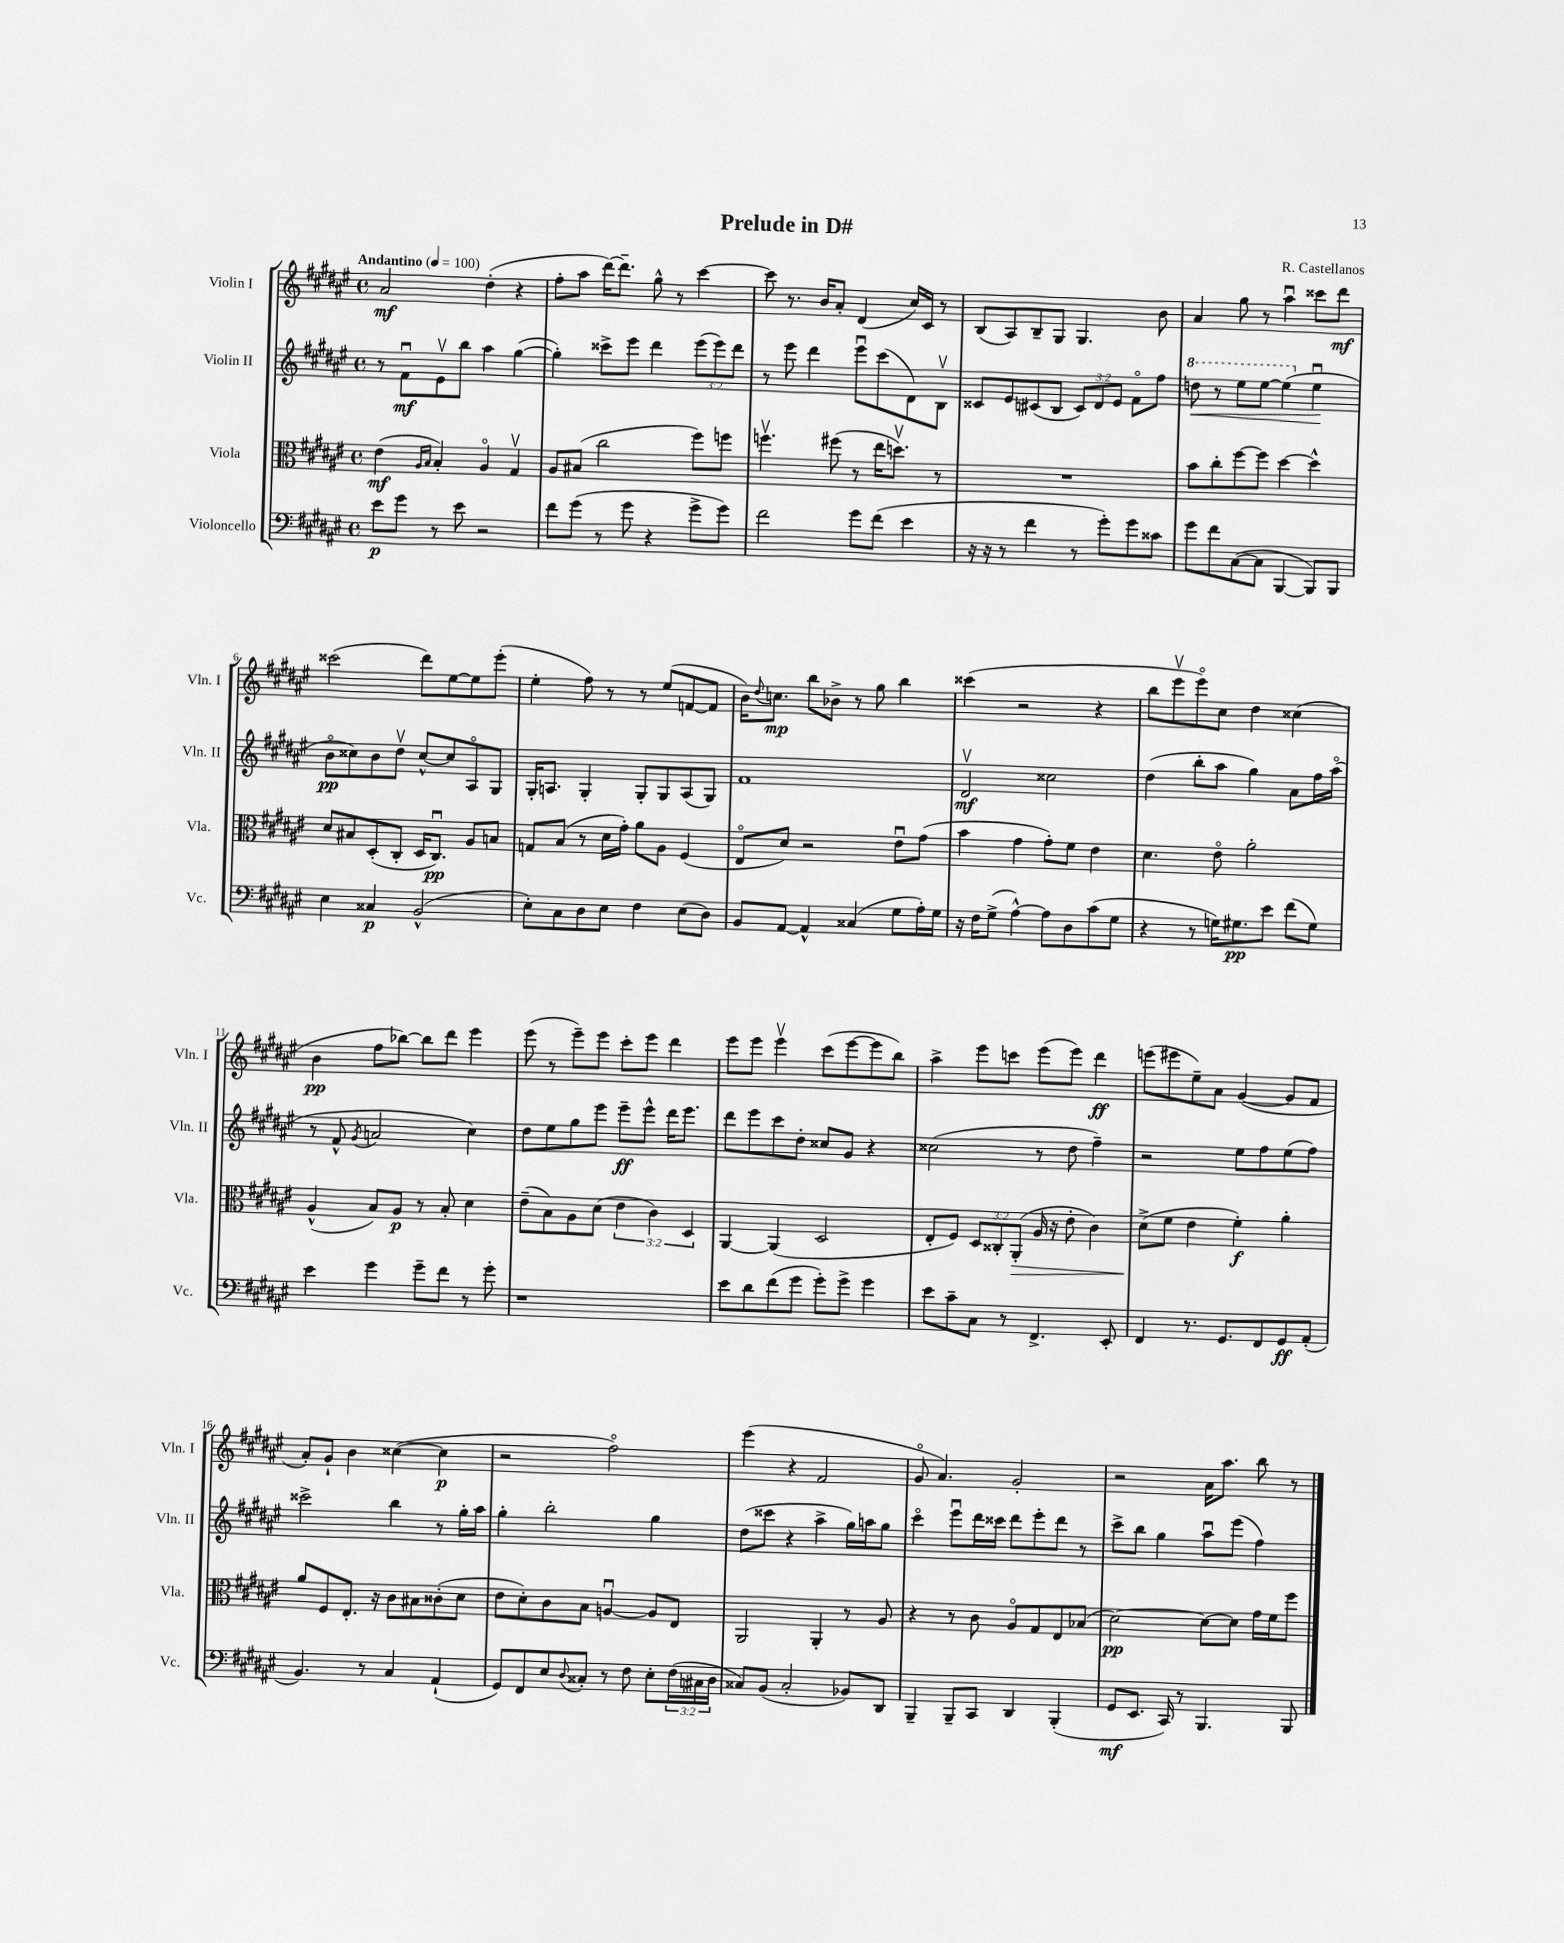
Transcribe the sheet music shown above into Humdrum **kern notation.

**kern	**dynam	**kern	**dynam	**kern	**dynam	**kern	**dynam
*part4	*part4	*part3	*part3	*part2	*part2	*part1	*part1
*staff4	*staff4	*staff3	*staff3	*staff2	*staff2	*staff1	*staff1
*I"Violoncello	*	*I"Viola	*	*I"Violin II	*	*I"Violin I	*
*I'Vc.	*	*I'Vla.	*	*I'Vln. II	*	*I'Vln. I	*
*clefF4	*	*clefC3	*	*clefG2	*	*clefG2	*
*k[f#c#g#d#a#e#]	*	*k[f#c#g#d#a#e#]	*	*k[f#c#g#d#a#e#]	*	*k[f#c#g#d#a#e#]	*
*M4/4	*	*M4/4	*	*M4/4	*	*M4/4	*
*met(c)	*	*met(c)	*	*met(c)	*	*met(c)	*
*MM100	*	*MM100	*	*MM100	*	*MM100	*
=1	=1	=1	=1	=1	=1	=1	=1
!	!	!	!	!	!	!LO:TX:a:B:t=Andantino	!
8e#\L	p	(4e#\	mf	8r	.	2a#/	mf
8g#\J	.	.	.	8f#u\L	mf	.	.
.	.	16qqA#/LL	.	.	.	.	.
.	.	16qqB/JJ	.	.	.	.	.
8r	.	4B'/)	.	8e#v\	.	.	.
8e#\	.	.	.	8bb\J	.	.	.
2r	.	4A#/	.	4aa#\	.	(4dd#'\	.
.	.	4G#v/	.	([4gg#\	.	4r	.
=2	=2	=2	=2	=2	=2	=2	=2
8f#\L	.	8A#/L	.	4gg#'\])	.	8ff#'\L	.
(8g#\J	.	(8B#X/J	.	.	.	8aa#\J	.
8r	.	2cc#\	.	8ccc##X^\L	.	[16ddd#\KL)	.
.	.	.	.	.	.	8.ddd#~\J]	.
8g#\	.	.	.	8eee#\J	.	.	.
4r	.	.	.	4ddd#\	.	8gg#^^\	.
.	.	.	.	.	.	8r	.
8g#^\L	.	8ff#\L)	.	(12eee#\L	.	[4ccc#\	.
.	.	.	.	12eee#\)	.	.	.
8g#\J)	.	8ffn\J	.	.	.	.	.
.	.	.	.	12ddd#\J	.	.	.
=3	=3	=3	=3	=3	=3	=3	=3
2f#\	.	4.ffnv\	.	8r	.	8ccc#\]	.
.	.	.	.	8eee#\	.	8.r	.
.	.	.	.	4ddd#\	.	.	.
.	.	.	.	.	.	16b/KL	.
.	.	(8ff#X\	.	.	.	8a#'/J	.
8g#\L	.	8r	.	8eee#u\L	.	(4d#/	.
(8f#\J	.	16ee#\KL	.	(8ccc#\	.	.	.
.	.	8.ddnv\J)	.	.	.	.	.
4e#\	.	.	.	8d#\)	.	16cc#/LL)	.
.	.	.	.	.	.	16c#/JJ	.
.	.	8r	.	8Bv\J	.	8r	.
=4	=4	=4	=4	=4	=4	=4	=4
16r	.	1r	.	8c##X/L	.	(8B/L	.
16r	.	.	.	.	.	.	.
8r	.	.	.	8e#/	.	8A#/)	.
4f#\	.	.	.	(8c#X/	.	8B~/	.
.	.	.	.	8B/J	.	8G#/J	.
8r	.	.	.	12c#/L)	.	4.G#/	.
.	.	.	.	12d#/	.	.	.
8g#'\L)	.	.	.	.	.	.	.
.	.	.	.	12e#/J	.	.	.
8g#\	.	.	.	8f#\L	.	.	.
8c##X\J	.	.	.	8ff#\J	.	8b\	.
=5	=5	=5	=5	=5	=5	=5	=5
*	*	*	*	*8va	*	*	*
8g#\L	.	8b\L	.	8dddn\	.	4a#/	.
!	!	!	!	!	!LO:HP:b	!	!
8f#\	.	8cc#'\	.	8r	<	.	.
([8C#\	.	[8ff#\	.	8eee#\L	.	8gg#\	.
8C#\J]	.	8ff#\J]	.	[8eee#\J	.	8r	.
[4BBB/	.	[4dd#\	.	(4eee#\]	.	4aa#u\	.
*	*	*	*	*X8va	*	*	*
8BBB/L])	.	4dd#^^\]	.	4ee#u\	.	8ccc##X\L	.
8BBB/J	.	.	.	.	.	8ddd#\J	mf
.	.	.	.	.	[	.	.
!!LO:LB:g=z
=6	=6	=6	=6	=6	=6	=6	=6
4E#\	.	8d#/L	.	8b\L	pp	(2ccc##X\	.
.	.	8B#X/	.	8cc##X\)	.	.	.
4C##X/	p	(8D#'/	.	8b\	.	.	.
.	.	8C#'/J	.	8dd#v\J	.	.	.
(2BB^^/	.	16D#/KL	.	[8cc##^^/L	.	8ddd#\L)	.
.	.	8.C#u/J)	pp	.	.	.	.
.	.	.	.	8cc##/]	.	[8ee#\	.
.	.	8A#/L	.	8A#/	.	8ee#\]	.
.	.	8Bn/J	.	8G#/J	.	(8eee#'\J	.
=7	=7	=7	=7	=7	=7	=7	=7
8E#'\L)	.	8Gn/L	.	16G#'/KL	.	4ee#'\	.
.	.	.	.	8.An/J	.	.	.
8C#\	.	(8B/J	.	.	.	.	.
8D#\	.	8r	.	4G#'/	.	8ff#\)	.
8E#\J	.	16d#\LL	.	.	.	8r	.
.	.	16g#'\JJ)	.	.	.	.	.
4F#\	.	8a#\L	.	8G#'/L	.	8r	.
.	.	8A#\J	.	8G#/	.	(8ee#/L	.
(8E#\L	.	(4F#/	.	(8A/	.	[8fn/	.
8D#\J)	.	.	.	8G#/J)	.	8f/J]	.
=8	=8	=8	=8	=8	=8	=8	=8
8BB/L	.	8E#/L	.	1f#	.	16b\KL)	.
.	.	.	.	.	.	8qqdd#/	.
.	.	.	.	.	.	8.ccn\J	mp
[8AA#/J	.	8d#/J)	.	.	.	.	.
4AA#^^/]	.	2r	.	.	.	8bb\L	.
.	.	.	.	.	.	8b-X^\J	.
(4C##X/	.	.	.	.	.	8r	.
.	.	.	.	.	.	8gg#\	.
8G#\L	.	8e#u\L	.	.	.	4bb\	.
16A#'\L)	.	(8g#\J	.	.	.	.	.
16G#\JJ	.	.	.	.	.	.	.
=9	=9	=9	=9	=9	=9	=9	=9
16r	.	4b\	.	2d#v/	mf	(4ccc##X\	.
16F#\KL	.	.	.	.	.	.	.
(8G#^\J	.	.	.	.	.	.	.
[4A#^^\)	.	4g#\	.	.	.	2r	.
8A#\L]	.	8g#'\L)	.	2cc##X\	.	.	.
8D#\	.	8f#\J	.	.	.	.	.
(8c#\	.	4e#\	.	.	.	4r	.
8G#\J	.	.	.	.	.	.	.
=10	=10	=10	=10	=10	=10	=10	=10
4r	.	4.d#\	.	(4dd#\	.	8bb\L	.
.	.	.	.	.	.	8eee#v\	.
8r	.	.	.	8bb'\L	.	8eee#\)	.
16Gn\KL)	.	8e#\	.	8aa#\J	.	8cc#\J	.
8.G#X\	pp	.	.	.	.	.	.
.	.	2a#'\	.	4gg#\)	.	4dd#\	.
8e#\J	.	.	.	.	.	.	.
(8f#\L	.	.	.	8a#\L	.	(4cc##X\	.
8G#\J)	.	.	.	16ff#\L	.	.	.
.	.	.	.	(16aa#\JJ	.	.	.
!!LO:LB:g=z
=11	=11	=11	=11	=11	=11	=11	=11
4e#\	.	(4A#^^/	.	8r	.	4b\	pp
.	.	.	.	8f#^^/	.	.	.
.	.	.	.	8qg#/	.	.	.
4g#\	.	8B/L)	.	2an/	.	8ff#\L	.
.	.	8A#/J	p	.	.	[8bb-X\J)	.
8g#~\L	.	8r	.	.	.	8bb-\L]	.
8f#\J	.	8B'/	.	.	.	8ddd#\J	.
8r	.	4d#\	.	4cc#\)	.	4eee#\	.
8g#'\	.	.	.	.	.	.	.
=12	=12	=12	=12	=12	=12	=12	=12
1r	.	(8e#~\L	.	8dd#\L	.	(8eee#\	.
.	.	8B\)	.	8ee#\	.	8r	.
.	.	8A#\	.	8gg#\	.	8eee#~\L)	.
.	.	(8d#\J	.	8eee#\J	.	8eee#\J	.
.	.	6e#\	.	8eee#~\L	ff	8ccc#'\L	.
.	.	.	.	8eee#^^\J	.	8eee#\J	.
.	.	6c#\)	.	.	.	.	.
.	.	.	.	16ddd#\KL	.	4ddd#\	.
.	.	.	.	8.eee#\J	.	.	.
.	.	6D#/	.	.	.	.	.
=13	=13	=13	=13	=13	=13	=13	=13
8e#\L	.	[4AA#/	.	8ddd#\L	.	8eee#\L	.
8d#\	.	.	.	8eee#\	.	8eee#\J	.
(8f#\	.	(4AA#/]	.	8ccc#\	.	4eee#v\	.
8g#\J	.	.	.	8dd#'\J	.	.	.
8g#'\L)	.	2D#/	.	8cc##X/L	.	(8ccc#\L	.
8g#^\J	.	.	.	8g#/J	.	[8eee#\	.
4g#\	.	.	.	4r	.	8eee#\]	.
.	.	.	.	.	.	8bb\J)	.
=14	=14	=14	=14	=14	=14	=14	=14
8e#\L	.	8E#'/L	.	(2cc##X\	.	4aa#^\	.
8c#~\	.	8F#/J)	.	.	.	.	.
8C#\J	.	12D#/L	.	.	.	8eee#\L	.
.	.	12C##X'/	.	.	.	.	.
8r	.	.	.	.	.	8cccn\J	.
!	!	!	!LO:HP:b	!	!	!	!
.	.	(12AA#'/J	>	.	.	.	.
4.FF#^/	.	16A#/	.	8r	.	(8eee#\L	.
.	.	16r	.	.	.	.	.
.	.	8e#'\	.	8dd#\	.	8eee#\J)	.
.	.	4c#\)	.	4ff#~\)	.	4ddd#\	ff
8EE#'/	.	.	.	.	.	.	.
=15	=15	=15	=15	=15	=15	=15	=15
4FF#/	.	(8d#^\L	.	2r	.	(8eeen\L	.
.	.	8f#\J	]	.	.	8eee#X\	.
8.r	.	4e#\	.	.	.	8ee#~\)	.
.	.	.	.	.	.	8a#\J	.
8.GG#/L	.	.	.	.	.	.	.
.	.	4f#'\)	f	8ee#\L	.	([4g#/	.
8FF#/	.	.	.	8ff#\	.	.	.
8GG#/	ff	4a#'\	.	(8ee#\	.	8g#/L]	.
(8AA#'/J	.	.	.	8ff#\J)	.	8f#/J	.
!!LO:LB:g=z
=16	=16	=16	=16	=16	=16	=16	=16
4.BB/)	.	8a#/L	.	2ccc##X^\	.	8a#'/L)	.
.	.	8F#/	.	.	.	8g#`/J	.
.	.	8.E#'/J	.	.	.	4b\	.
8r	.	.	.	.	.	.	.
.	.	16r	.	.	.	.	.
4C#/	.	8c#\L	.	4bb\	.	([4cc##X\	.
.	.	8B#X\	.	.	.	.	.
(4AA#`/	.	(8c##X'\	.	8r	.	4cc##\]	p
.	.	8d#\J	.	16gg#'\LL	.	.	.
.	.	.	.	16aa#\JJ	.	.	.
=17	=17	=17	=17	=17	=17	=17	=17
8GG#/L)	.	8e#\L	.	4gg#'\	.	2r	.
8FF#/	.	8d#'\)	.	.	.	.	.
8E#/	.	8c#\	.	2bb'\	.	.	.
8qqD#/	.	.	.	.	.	.	.
8C##X'/J	.	8B\J	.	.	.	.	.
8r	.	[4Anu/	.	.	.	2ff#\)	.
8F#\	.	.	.	.	.	.	.
8E#'\L	.	8A/L]	.	4gg#\	.	.	.
(24F#\L	.	8E#/J	.	.	.	.	.
24C#X\	.	.	.	.	.	.	.
24D#\JJ	.	.	.	.	.	.	.
=18	=18	=18	=18	=18	=18	=18	=18
8C##X/L)	.	2AA#/	.	(8dd#\L	.	(4eee#\	.
(8BB/J	.	.	.	8ccc##X\J	.	.	.
2C##'/	.	.	.	4r	.	4r	.
.	.	4AA#'/	.	4aa#^\	.	2f#/	.
8BB-X/L)	.	8r	.	16gg#\LL)	.	.	.
.	.	.	.	16aan\J	.	.	.
8DD#/J	.	8A#/	.	8gg#\J	.	.	.
=19	=19	=19	=19	=19	=19	=19	=19
4BBB~/	.	4r	.	4ccc#\	.	8g#/	.
.	.	.	.	.	.	4.a#/)	.
8BBB~/L	.	8r	.	8eee#u\L	.	.	.
8CC#/J	.	8c#\	.	16ddd#\L	.	.	.
.	.	.	.	16ccc##X\JJ	.	.	.
4DD#/	.	8A#/L	.	8ddd#\L	.	2g#'/	.
.	.	8G#/	.	8eee#'\	.	.	.
(4BBB'/	.	8E#/	.	8ddd#\J	.	.	.
.	.	(8B-X/J	.	8r	.	.	.
=20	=20	=20	=20	=20	=20	=20	=20
8GG#/L	mf	[2d#\)	pp	8ccc#^\L	.	2r	.
8.EE#/J	.	.	.	8bb\J	.	.	.
.	.	.	.	4gg#\	.	.	.
16CC#/)	.	.	.	.	.	.	.
8r	.	.	.	.	.	.	.
4.BBB/	.	8d#\L_	.	8aa#u\L	.	16a#\KL	.
.	.	.	.	.	.	8.aa#\J	.
.	.	8d#\J]	.	(8eee#\J	.	.	.
.	.	16g#\LL	.	4ff#\)	.	8bb\	.
.	.	16f#\J	.	.	.	.	.
8BBB/	.	8ff#\J	.	.	.	8r	.
==	==	==	==	==	==	==	==
*-	*-	*-	*-	*-	*-	*-	*-
